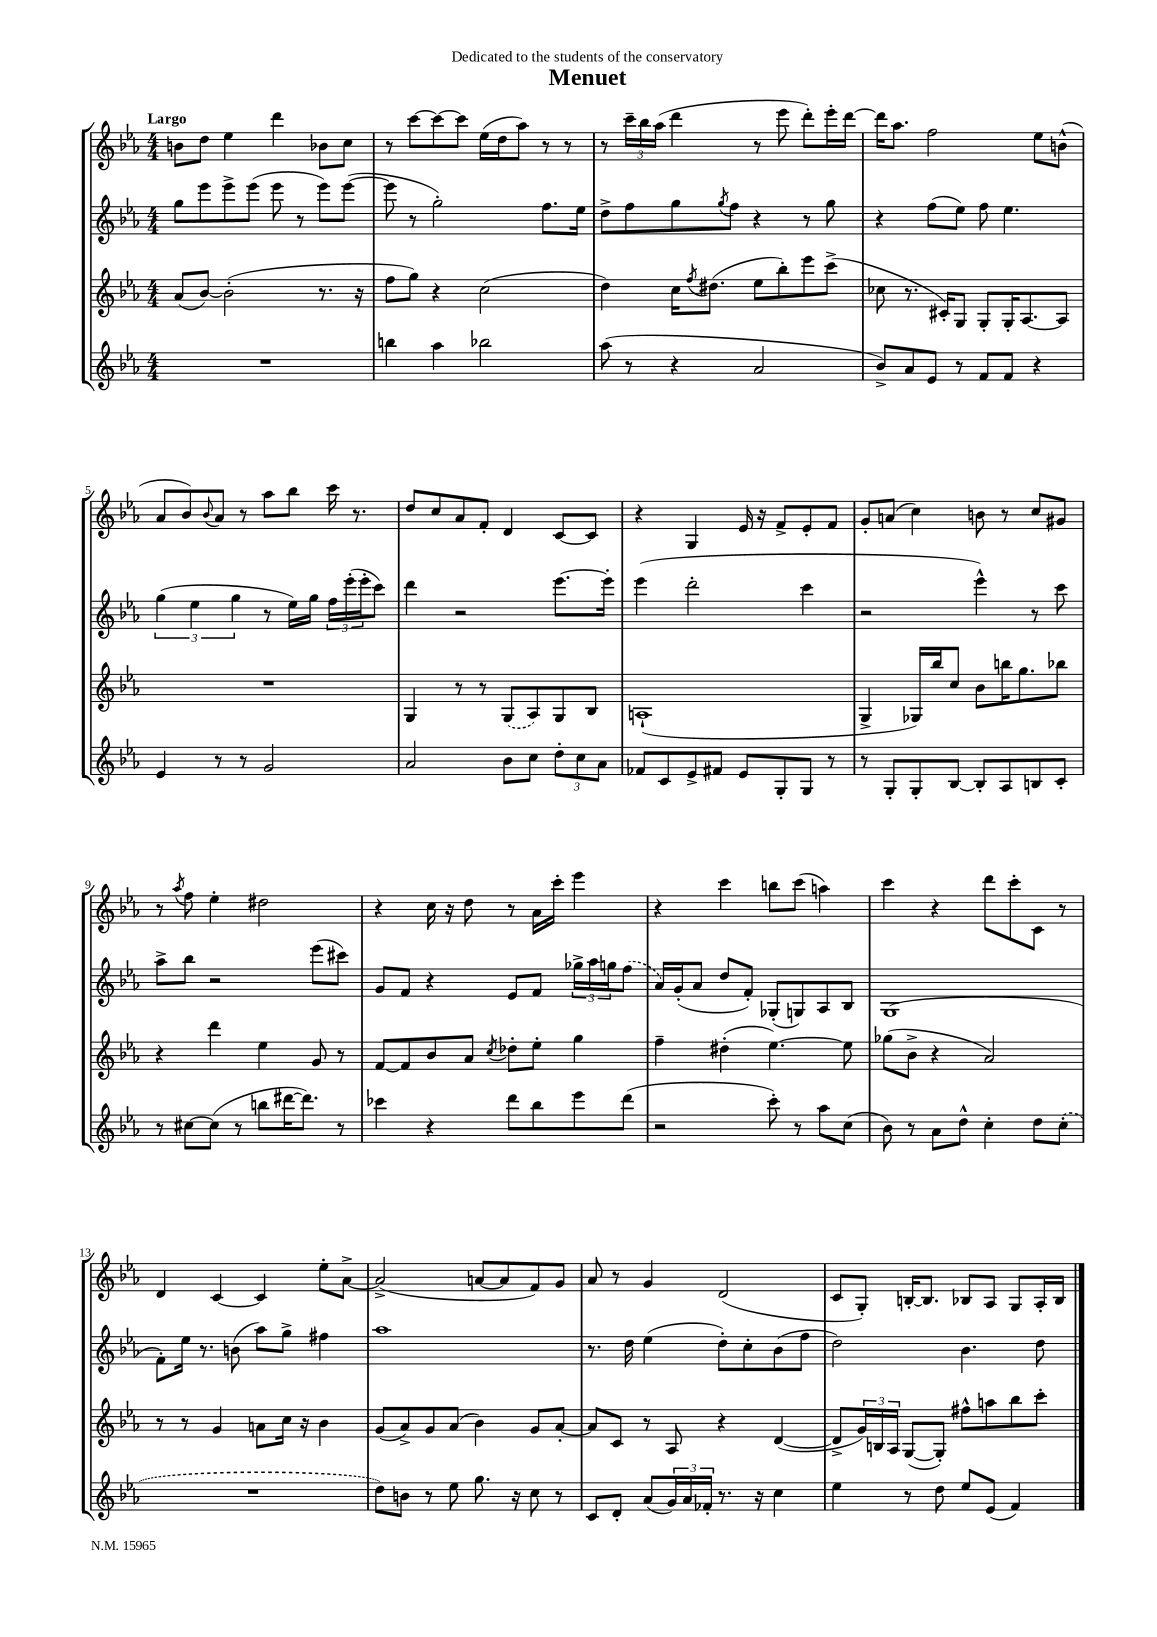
\header { title = "Menuet" dedication = "Dedicated to the students of the conservatory" }
<<
\new StaffGroup <<
\new Staff = "s0" {
    \clef treble \key ees \major \numericTimeSignature \time 4/4 \tempo "Largo"
    b'8 d''8 ees''4 d'''4 bes'8 c''8 |
    r8 c'''8~ c'''8~ c'''8 ees''16( d''16 aes''8) r8 r8 |
    r8 \tuplet 3/2 { c'''16-- bes''16 aes''16( } d'''4 r8 ees'''8 d'''8-.) ees'''16-. d'''16~ |
    d'''16 aes''8. f''2 ees''8 b'8-^( |
    aes'8 bes'8) \appoggiatura { bes'8 } aes'8 r8 aes''8 bes''8 c'''16 r8. |
    d''8 c''8 aes'8 f'8-. d'4 c'8~ c'8 |
    r4 g4 ees'16 r16 f'8-> ees'8-. f'8 |
    g'8-. a'8( c''4) b'8 r8 c''8 gis'8 |
    r8 \acciaccatura { aes''8 } f''8 ees''4-. dis''2 |
    r4 c''16 r16 d''8 r8 aes'16 c'''16-. ees'''4 |
    r4 c'''4 b''8 c'''8( a''4) |
    c'''4 r4 d'''8 c'''8-. c'8 r8 |
    d'4 c'4~ c'4 ees''8-. aes'8~-> |
    aes'2->( a'8~ a'8 f'8) g'8 |
    aes'8 r8 g'4 d'2( |
    c'8 g8-.) b16~-. b8. bes8 aes8 g8 aes16-. bes16 \bar "|." |
}
\new Staff = "s1" {
    \clef treble \key ees \major \numericTimeSignature \time 4/4
    g''8 ees'''8 ees'''8-> ees'''8( ees'''8 r8 ees'''8) ees'''8~( |
    ees'''8 r8 g''2-.) f''8. ees''16 |
    d''8-> f''8 g''8 \acciaccatura { g''8 } f''8 r4 r8 g''8 |
    r4 f''8( ees''8) f''8 ees''4. |
    \tuplet 3/2 { g''4( ees''4 g''4 } r8 ees''16) g''16 \tuplet 3/2 { f''16 ees'''16-.( ees'''16-. } c'''8) |
    d'''4 r2 ees'''8.~ ees'''16-. |
    ees'''4( d'''2-. c'''4 |
    r2 ees'''4-^) r8 c'''8 |
    aes''8-> bes''8 r2 ees'''8( cis'''8) |
    g'8 f'8 r4 ees'8 f'8 \tuplet 3/2 { ges''16-> aes''16 g''16 } \once \slurDashed f''8( |
    aes'16) g'16-.( aes'8 d''8 f'8-.) ges8-.( g8) aes8 bes8 |
    g1( |
    f'8-.) ees''16 r8. b'8( aes''8) g''8-> fis''4 |
    aes''1 |
    r8. d''16 ees''4( d''8-.) c''8-. bes'8( f''8 |
    d''2) bes'4. d''8 \bar "|." |
}
\new Staff = "s2" {
    \clef treble \key ees \major \numericTimeSignature \time 4/4
    aes'8( bes'8~) bes'2-.( r8. r16 |
    f''8 g''8) r4 c''2( |
    d''4) c''16 \acciaccatura { f''8 } dis''8.( ees''8 bes''8-.) ees'''8 c'''8->( |
    ces''8 r8. cis'16-.) g8 g8-. g16-. aes8.~ aes8 |
    R1 |
    g4 r8 r8 \once \slurDashed g8( aes8) g8 bes8 |
    a1-!( |
    g4-> ges16) bes''16 c''8 bes'8 b''16 g''8. bes''8 |
    r4 d'''4 ees''4 g'8 r8 |
    f'8~ f'8 bes'8 aes'8 \acciaccatura { c''8 } des''8-. ees''8-. g''4 |
    f''4-- dis''4-.( ees''4.~) ees''8 |
    ges''8( bes'8-> r4 aes'2) |
    r8 r8 g'4 a'8 c''16 r16 bes'4 |
    g'8( aes'8->) g'8 aes'8( bes'4) g'8 aes'8~-. |
    aes'8 c'8 r8 aes8 r4 d'4~( |
    d'8-> \tuplet 3/2 { g'16) b16 aes16 } g8~( g8-.) fis''8-^ a''8 bes''8 c'''8-. \bar "|." |
}
\new Staff = "s3" {
    \clef treble \key ees \major \numericTimeSignature \time 4/4
    R1 |
    b''4 aes''4 bes''2 |
    aes''8( r8 r4 aes'2 |
    bes'8->) aes'8 ees'8 r8 f'8 f'8 r4 |
    ees'4 r8 r8 g'2 |
    aes'2 bes'8 c''8 \tuplet 3/2 { d''8-. c''8 aes'8 } |
    fes'8 c'8 ees'8-> fis'8 ees'8 g8-. g8 r8 |
    r8 g8-. g8-. bes8~ bes8-. aes8 b8 c'8-. |
    r8 cis''8~ cis''8( r8 b''8 dis'''16~ dis'''8.) r8 |
    ces'''4 r4 d'''8 bes''8 ees'''8 d'''8( |
    r2 c'''8-.) r8 aes''8 c''8( |
    bes'8) r8 aes'8 d''8-^ c''4-. d''8 \once \slurDashed c''8-.( |
    R1 |
    d''8) b'8 r8 ees''8 g''8. r16 c''8 r8 |
    c'8 d'8-. aes'8( \tuplet 3/2 { g'16) aes'16 fes'16-. } r8. r16 c''4 |
    ees''4 r8 d''8 ees''8 ees'8( f'4) \bar "|." |
}
>>
>>
